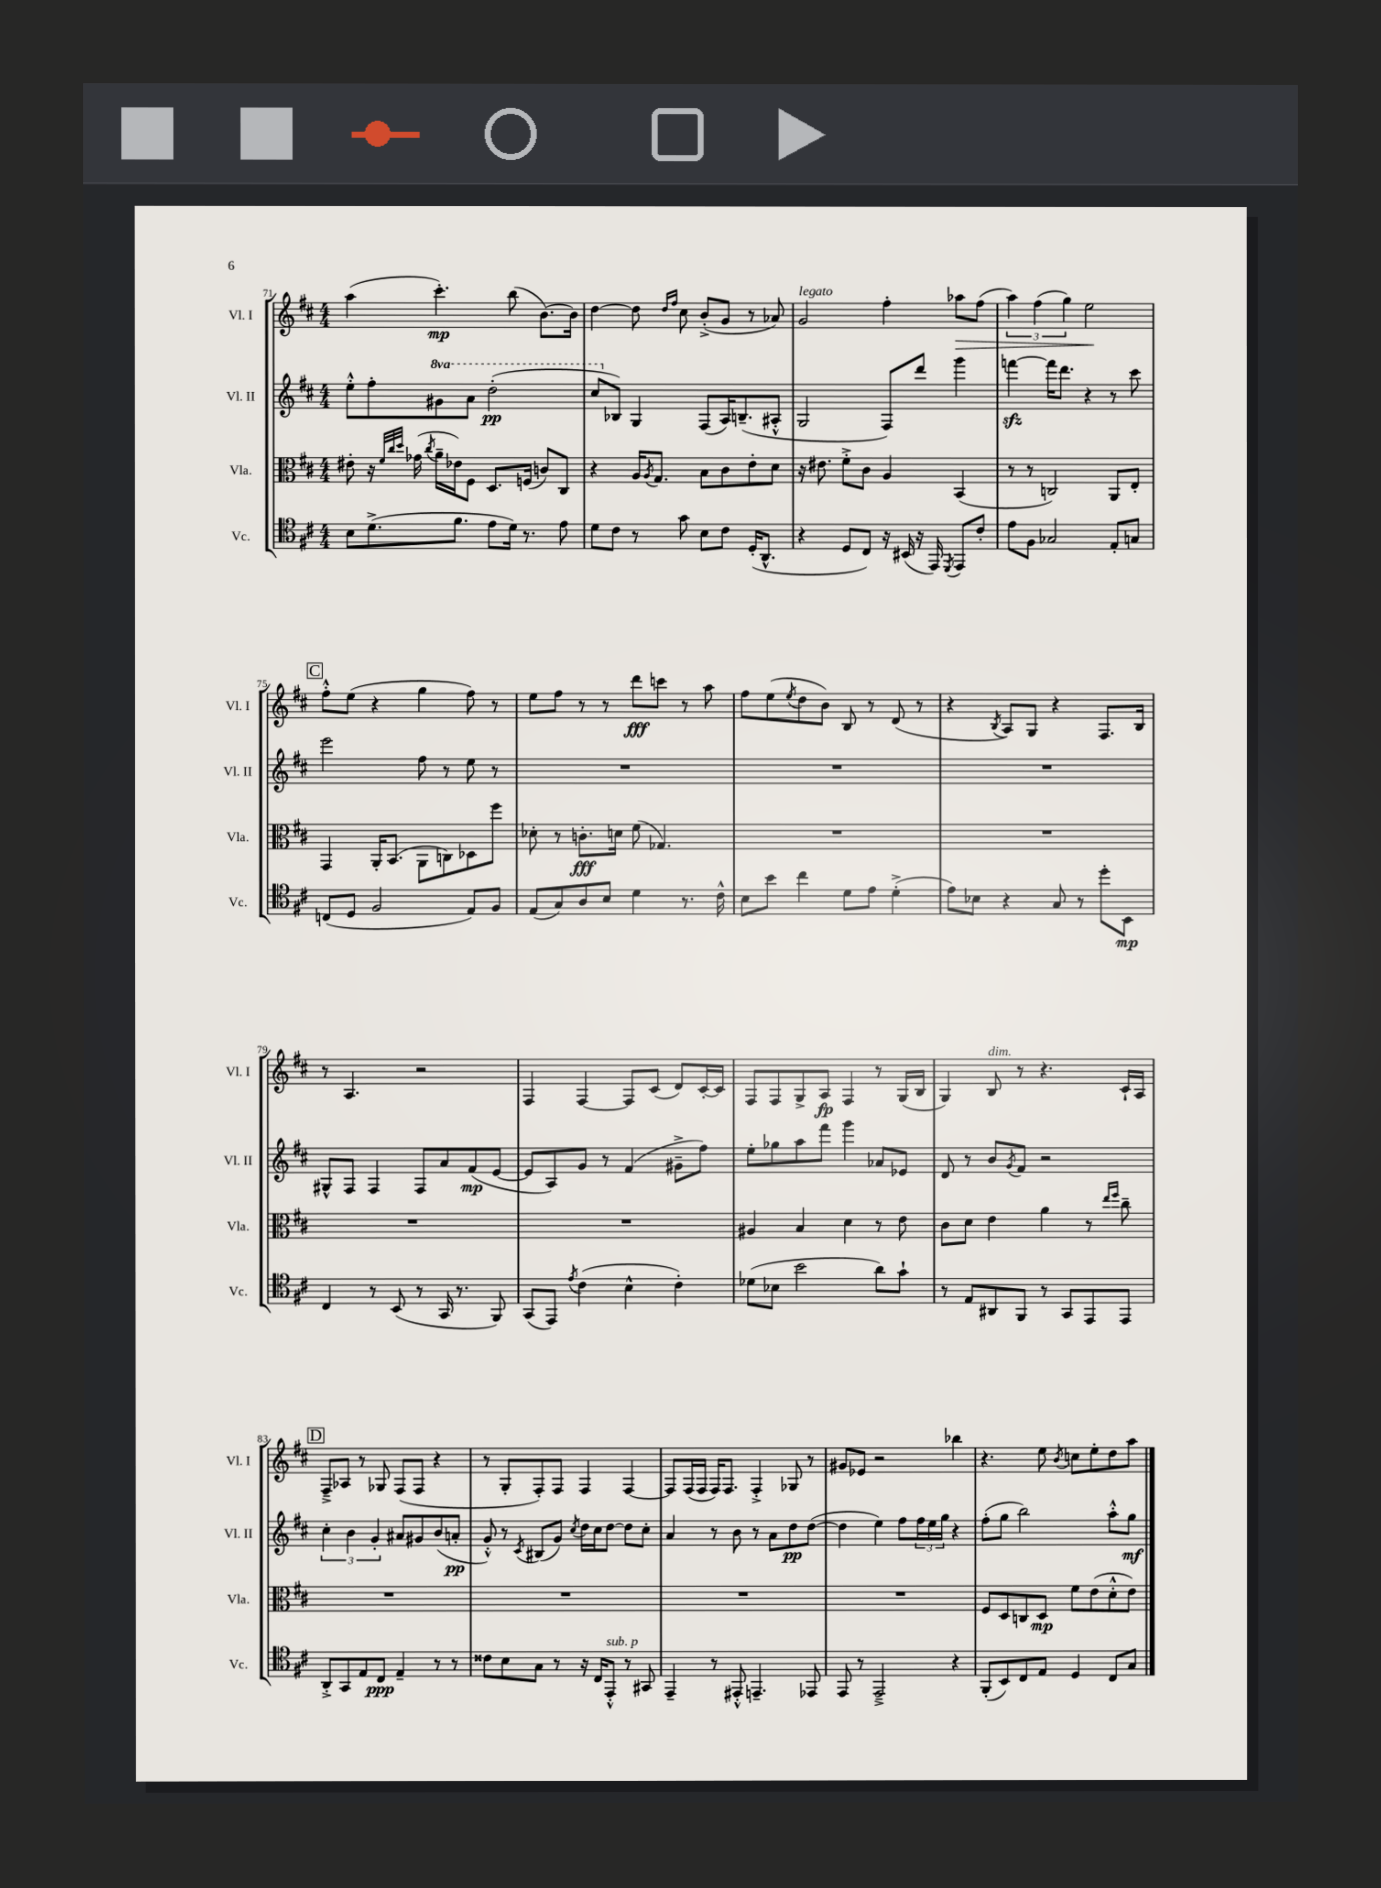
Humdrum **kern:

**kern	**kern	**kern	**kern
*staff4	*staff3	*staff2	*staff1
*clefC4	*clefC3	*clefG2	*clefG2
*k[f#c#]	*k[f#c#]	*k[f#c#]	*k[f#c#]
*M4/4	*M4/4	*M4/4	*M4/4
8B	8e#'	8ee'^^	(4aa
(8.d^	16r	8ff#'	.
.	32qqf#	.	.
.	32qqcc#	.	.
.	32qqdd	.	.
.	(16g-	.	.
.	8qcc#	.	.
.	16a~	8gg#	4.ccc#')
8.f#	16e-)	.	.
.	8F#	8aa	.
8e	8.D	(2ddd'	.
16d)	.	.	(8bb
8.r	(16F	.	.
.	8c)	.	[8.b)
8e	8C#	.	.
.	.	.	16b]
=	=	=	=
8d	4r	8ccc#	[4dd
8c#	.	8B-)	.
8r	16A	4G	8dd]
.	8qA	.	.
.	8.G	.	.
.	.	.	16qqdd
.	.	.	16qqff#
8g	.	.	8cc#
8B	8B	(8F#	(8b'^
8c#	8c#	16A)	8g
.	.	(8.B~	.
(16D'	8e'	.	8r
8.AA^^	.	.	.
.	8d	8A#'^^	8a-)
=	=	=	=
4r	16r	2G	2g
.	8.e#	.	.
8D	8f#'^	.	.
8C#)	8c#	.	.
16r	4A	8F#)	4ff#'
(16BB#	.	.	.
16r	.	8ddd	.
16EE)	.	.	.
8qDD	.	.	.
8EE	(4BB	4ggg	8aa-
8c#'	.	.	(8ff#
=	=	=	=
8e	8r	[4fff	6aa)
8F#	8r	.	.
.	.	.	(6ff#
2G-	2C)	16fff]	.
.	.	8.ddd	.
.	.	.	6gg)
.	.	4r	2ee
8E'	8AA	8r	.
8G	8E'	8ccc#	.
=	=	=	=
(8C	4GG	2eee	8ff#'^^
8D	.	.	(8ee
2F#	16AA'	.	4r
.	(8.BB	.	.
.	8AA	8ff#	4gg
.	8C)	8r	.
8E)	8D-	8ee	8ff#)
8F#	8ff#	8r	8r
=	=	=	=
(8E	8d-'	1r	8ee
8G)	8r	.	8ff#
8A	8.c'	.	8r
8B	.	.	8r
.	16d	.	.
4d	(8f#	.	8ddd
.	4.G-)	.	8ccc
8.r	.	.	8r
.	.	.	8aa
16c#^^	.	.	.
=	=	=	=
8B	1r	1r	8ff#
8b	.	.	(8ee
.	.	.	8qee
4cc#	.	.	8dd
.	.	.	8b)
8d	.	.	8B
8e	.	.	8r
(4d'^	.	.	(8d
.	.	.	8r
=	=	=	=
8e)	1r	1r	4r
8B-	.	.	.
.	.	.	8qB
4r	.	.	8A)
.	.	.	8G
8G	.	.	4r
8r	.	.	.
8dd'	.	.	8.F#
8BB	.	.	.
.	.	.	16B
=	=	=	=
4C#	1r	8G#^^	8r
.	.	8F#	4.A
8r	.	4F#	.
(8BB	.	.	.
8r	.	8F#	2r
16GG	.	8a	.
8.r	.	.	.
.	.	(8f#	.
8FF#)	.	[8e	.
=	=	=	=
(8GG	1r	8e]	4F#
8EE)	.	8A)	.
8qe	.	.	.
(4c#	.	8g	[4F#
.	.	8r	.
4B^^	.	(4f#	8F#]
.	.	.	(8c#
4c#')	.	8g#~^	8d)
.	.	8ff#)	[16c#'
.	.	.	16c#]
=	=	=	=
(8d-	4A#	8ee'	8F#
8B-	.	8gg-	8F#
2b	4B	8aa	8G^
.	.	8fff#	8A
.	4d	4ggg	4F#
8a)	8r	8a-	8r
8g`	8e	8e-	(16G
.	.	.	16B
=	=	=	=
8r	8c#	8d	4G)
8E	8d	8r	.
8AA#	4e	8b	8B
.	.	8qg	.
8FF#	.	8f#	8r
8r	4a	2r	4.r
8GG	.	.	.
8EE	8r	.	.
.	16qqee	.	.
.	16qqff#	.	.
8EE	8cc#~	.	16c#`
.	.	.	16A
=	=	=	=
8AA'^	1r	6cc#'	8F#~^
8GG	.	.	8A-
.	.	6b	.
8E	.	.	8r
.	.	6g'	.
8C#	.	.	8G-
4E~	.	8a#	(8F#
.	.	8g#	8F#
8r	.	(8b	4r
8r	.	8a'	.
=	=	=	=
8c##	1r	8g'^^)	8r
8B	.	8r	8G'
.	.	8qc#	.
8G	.	(8B#	8F#')
8r	.	8g)	8F#
.	.	8qcc#	.
16r	.	16dd	4F#
16C#	.	16cc#	.
8EE'^^	.	[8dd	.
8r	.	8dd]	[4F#
8GG#	.	8cc#'	.
=	=	=	=
4EE~	1r	4a	8F#]
.	.	.	(16F#
.	.	.	16F#
8r	.	8r	16F#)
.	.	.	8.F#
8EE#'^^	.	8b	.
4.EE~	.	8r	4F#'^
.	.	8a	.
.	.	8dd	8G-
8EE-	.	([8dd	8r
=	=	=	=
8EE	1r	4dd]	8g#
8r	.	.	8e-
2EE~^	.	4ee)	2r
.	.	8ff#	.
.	.	24ff#	.
.	.	24ee	.
.	.	24gg	.
4r	.	4r	4bb-
=	=	=	=
(8FF#'	8F#	(8ff#'	4.r
8BB)	8D	8gg	.
8C#	8C	2bb)	.
8E	8D	.	8ee
.	.	.	8qb
4D	8f#	.	8cc
.	(8e	.	8ee'
8C#	8d'^^	8aa'^^	8dd
8G	8e)	8gg	8aa
==	==	==	==
*-	*-	*-	*-
